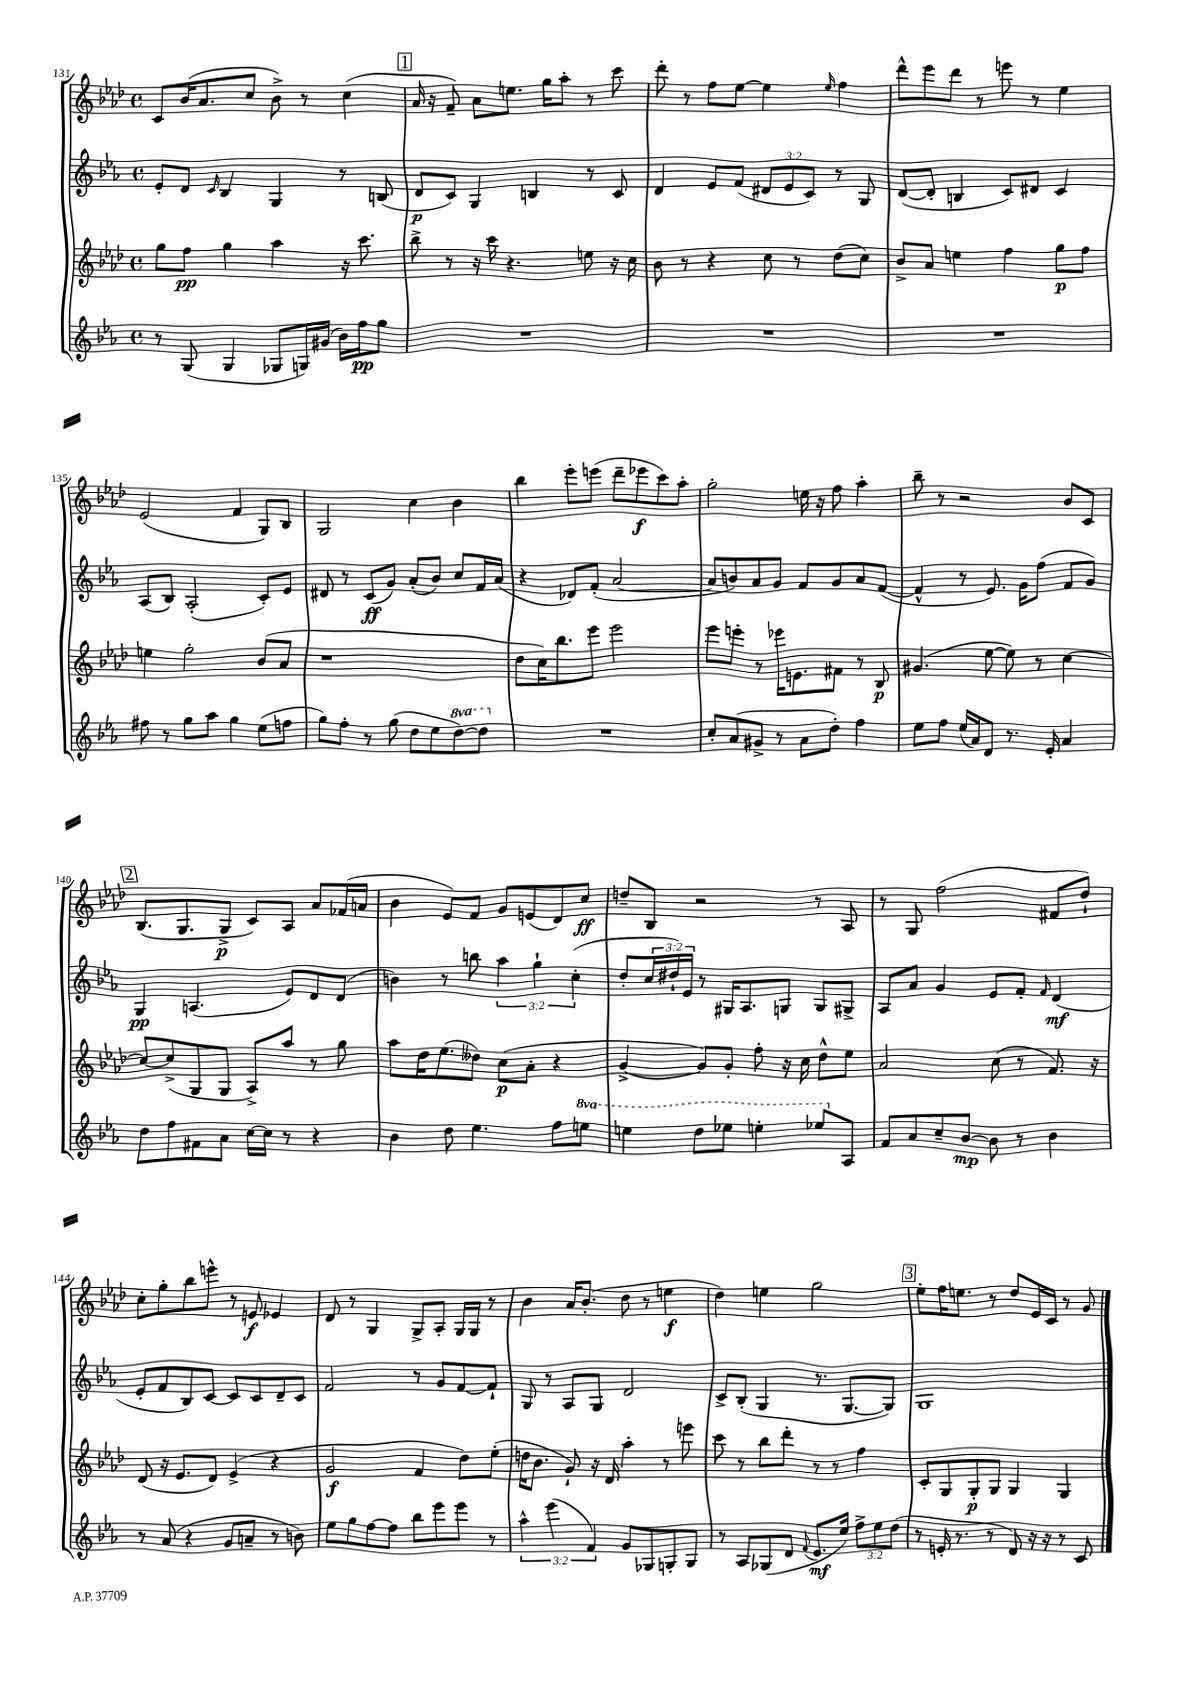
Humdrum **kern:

**kern	**kern	**kern	**kern
*staff4	*staff3	*staff2	*staff1
*clefG2	*clefG2	*clefG2	*clefG2
*k[b-e-a-]	*k[b-e-a-d-]	*k[b-e-a-]	*k[b-e-a-d-]
*M4/4	*M4/4	*M4/4	*M4/4
*met(c)	*met(c)	*met(c)	*met(c)
8r	8gg	8e-'	8c
(8G	8ff	8d	(16b-
.	.	.	8.a-
.	.	16qqc	.
4G	4gg	4B-	.
.	.	.	8cc
8G-	4aa-	4G	8b-^)
16G)	.	.	8r
(16g#	.	.	.
16b-)	16r	8r	(4cc
16ff	8.ccc	.	.
8gg	.	(8B	.
=	=	=	=
1r	8bb-^	8d	16a-
.	.	.	16r
.	8r	8c)	8f~)
.	16r	4G	8a-
.	16ccc	.	.
.	4.r	.	8.ee
.	.	4B	.
.	.	.	16gg
.	.	.	8aa-'
.	8ee	8r	8r
.	16r	8c	8ccc
.	16cc	.	.
=	=	=	=
1r	8b-	4d	8ddd-'
.	8r	.	8r
.	4r	8e-	8ff
.	.	(8f	[8ee-
.	8cc	12d#	4ee-]
.	.	12e-	.
.	8r	.	.
.	.	12c)	.
.	.	.	16qqee-
.	(8dd-	8r	4ff
.	8cc)	8G	.
=	=	=	=
1r	8b-^	([8d	8ddd-^^
.	8a-	8d']	8eee-
.	4ee	4B	8ddd-
.	.	.	8r
.	4ff	8c)	8eee
.	.	8d#	8r
.	8gg	4c	4ee-
.	8ff	.	.
=	=	=	=
8ff#	4ee	(8A-	(2e-
8r	.	8B-)	.
8gg	2gg'	(2A-'	.
8aa-	.	.	.
4gg	.	.	4f
(8ee-	(8b-	8c')	8G)
8ff	8a-	8e-	8B-
=	=	=	=
8gg)	1r	8d#	2G
8ff'	.	8r	.
8r	.	(8c	.
(8gg	.	8g)	.
8dd	.	(8a-'	4cc
8ee-	.	8b-)	.
[8ddd)	.	8cc	4b-
8ddd]	.	16f	.
.	.	(16a-	.
=	=	=	=
1r	8dd-	4r	4bb-
.	16cc)	.	.
.	8.bb-	.	.
.	.	8d-)	8eee-'
.	8eee-	(8f'	(8eee
.	2eee-	[2a-	8ddd-~
.	.	.	8eee-
.	.	.	8ccc)
.	.	.	8aa-'
=	=	=	=
8cc'	8eee-	8a-]	2gg'
(8a-	8eee'	8b)	.
8g#^	8r	8a-	.
8r	16eee-	8g	.
.	8.e	.	.
8a-	.	8f	16ee
.	.	.	16r
8dd')	8f#	8g	8ff
4ff	8r	8a-	4aa-'
.	8B-	([8f	.
=	=	=	=
8ee-	(4.g#	4f^^]	8bb-~
8ff	.	.	8r
(16ee-	.	8r	2r
16a-)	.	.	.
8d	[8ee-	8.e-)	.
8.r	8ee-])	.	.
.	.	16g	.
.	8r	(8ff	.
16e-'	.	.	.
4a-	[4cc	8f	8b-
.	.	8g)	8c
=	=	=	=
8dd	8cc_	4G	(8.B-
8ff	(8cc^]	.	.
.	.	.	8.G
8f#	8G	(4.A	.
8a-	8G	.	8G^
[16cc	8A-^)	.	8c)
16cc]	.	.	.
8r	8aa-	8e-)	8A-
4r	8r	8d	8a-
.	8gg	(8d	(16f-
.	.	.	16a
=	=	=	=
4b-	8aa-	4b)	4b-
.	16dd-	.	.
.	(8.ee-	.	.
8dd	.	8r	8e-)
4.ee-	8dd--)	8bb	8f
.	(8cc	6aa-	8g
.	8a-'	.	(8e
.	.	6gg`	.
8ff	4r	.	8d-)
.	.	(6cc'	.
8eee	.	.	8cc
=	=	=	=
4eee	[4g^	8dd'	8dd~
.	.	24cc	8B-
.	.	24dd#`)	.
.	.	24e-	.
8ddd	8g])	8r	2r
8eee-	8g'	16G#	.
.	.	8.A-	.
4eee'	8ff'	.	.
.	16r	8G	.
.	16cc	.	.
8eee-	8dd-^^	8G	8r
8A-	8ee-	8G#^	8A-
=	=	=	=
8f	2a-	8A-	8r
8a-	.	8a-	8G
8cc~	.	4g	(2ff
[8b-	.	.	.
8b-]	(8cc	8e-	.
8r	8r	8f'	.
.	.	16qqf	.
4b-	8.f)	(4d	8f#
.	.	.	8dd-`)
.	16r	.	.
=	=	=	=
8r	(8d-	8e-'	8cc'
(8a-	16r	8f	8gg'
.	8.e-	.	.
4r	.	8B-)	8bb-
.	8d-)	[8c	8eee^^
8g	(4e-^	8c]	8r
8a~	.	8c	8e
8r	4r	8d~	4e-
8b)	.	8c	.
=	=	=	=
8ee-	2g	2f	8d-
8gg	.	.	8r
[8ff	.	.	4G
8ff]	.	.	.
8bb-	4f	8r	8G^
8eee-	.	8g	8A-'
8eee-	8dd-)	[8f	16G
.	.	.	16G
8r	(8ee-'	8f`]	8r
=	=	=	=
6aa-^^	16dd	8G	4b-
.	8.b-	.	.
.	.	8r	.
(6eee-	.	.	.
.	8g`)	8A-	16a-
.	.	.	(8.b-'
6f)	.	.	.
.	16r	8G	.
.	16d-	.	.
8g	4aa-'	2d	8dd-
8G-	.	.	8r
8G'	8r	.	4ee
8G	8eee	.	.
=	=	=	=
8r	8ccc	8c^	4dd-)
8A-	8r	(8B-'	.
(8G-	8bb-	4G	4ee
8d	8ddd-'	.	.
8qqf	.	.	.
8.e-	8r	8.r	2gg
.	8r	.	.
16ee-)	.	[8.G	.
12ff^	4ff	.	.
12ee-	.	.	.
.	.	8G])	.
(12dd	.	.	.
=	=	=	=
8r	8c'	1G	8ee-'
16e'	8G	.	16ff
8.r	.	.	8.ee
.	8G'	.	.
8r	8G	.	8r
8d)	4G	.	8dd-
16r	.	.	16e-
16r	.	.	16c
8r	4G	.	8r
8c	.	.	8g
==	==	==	==
*-	*-	*-	*-
